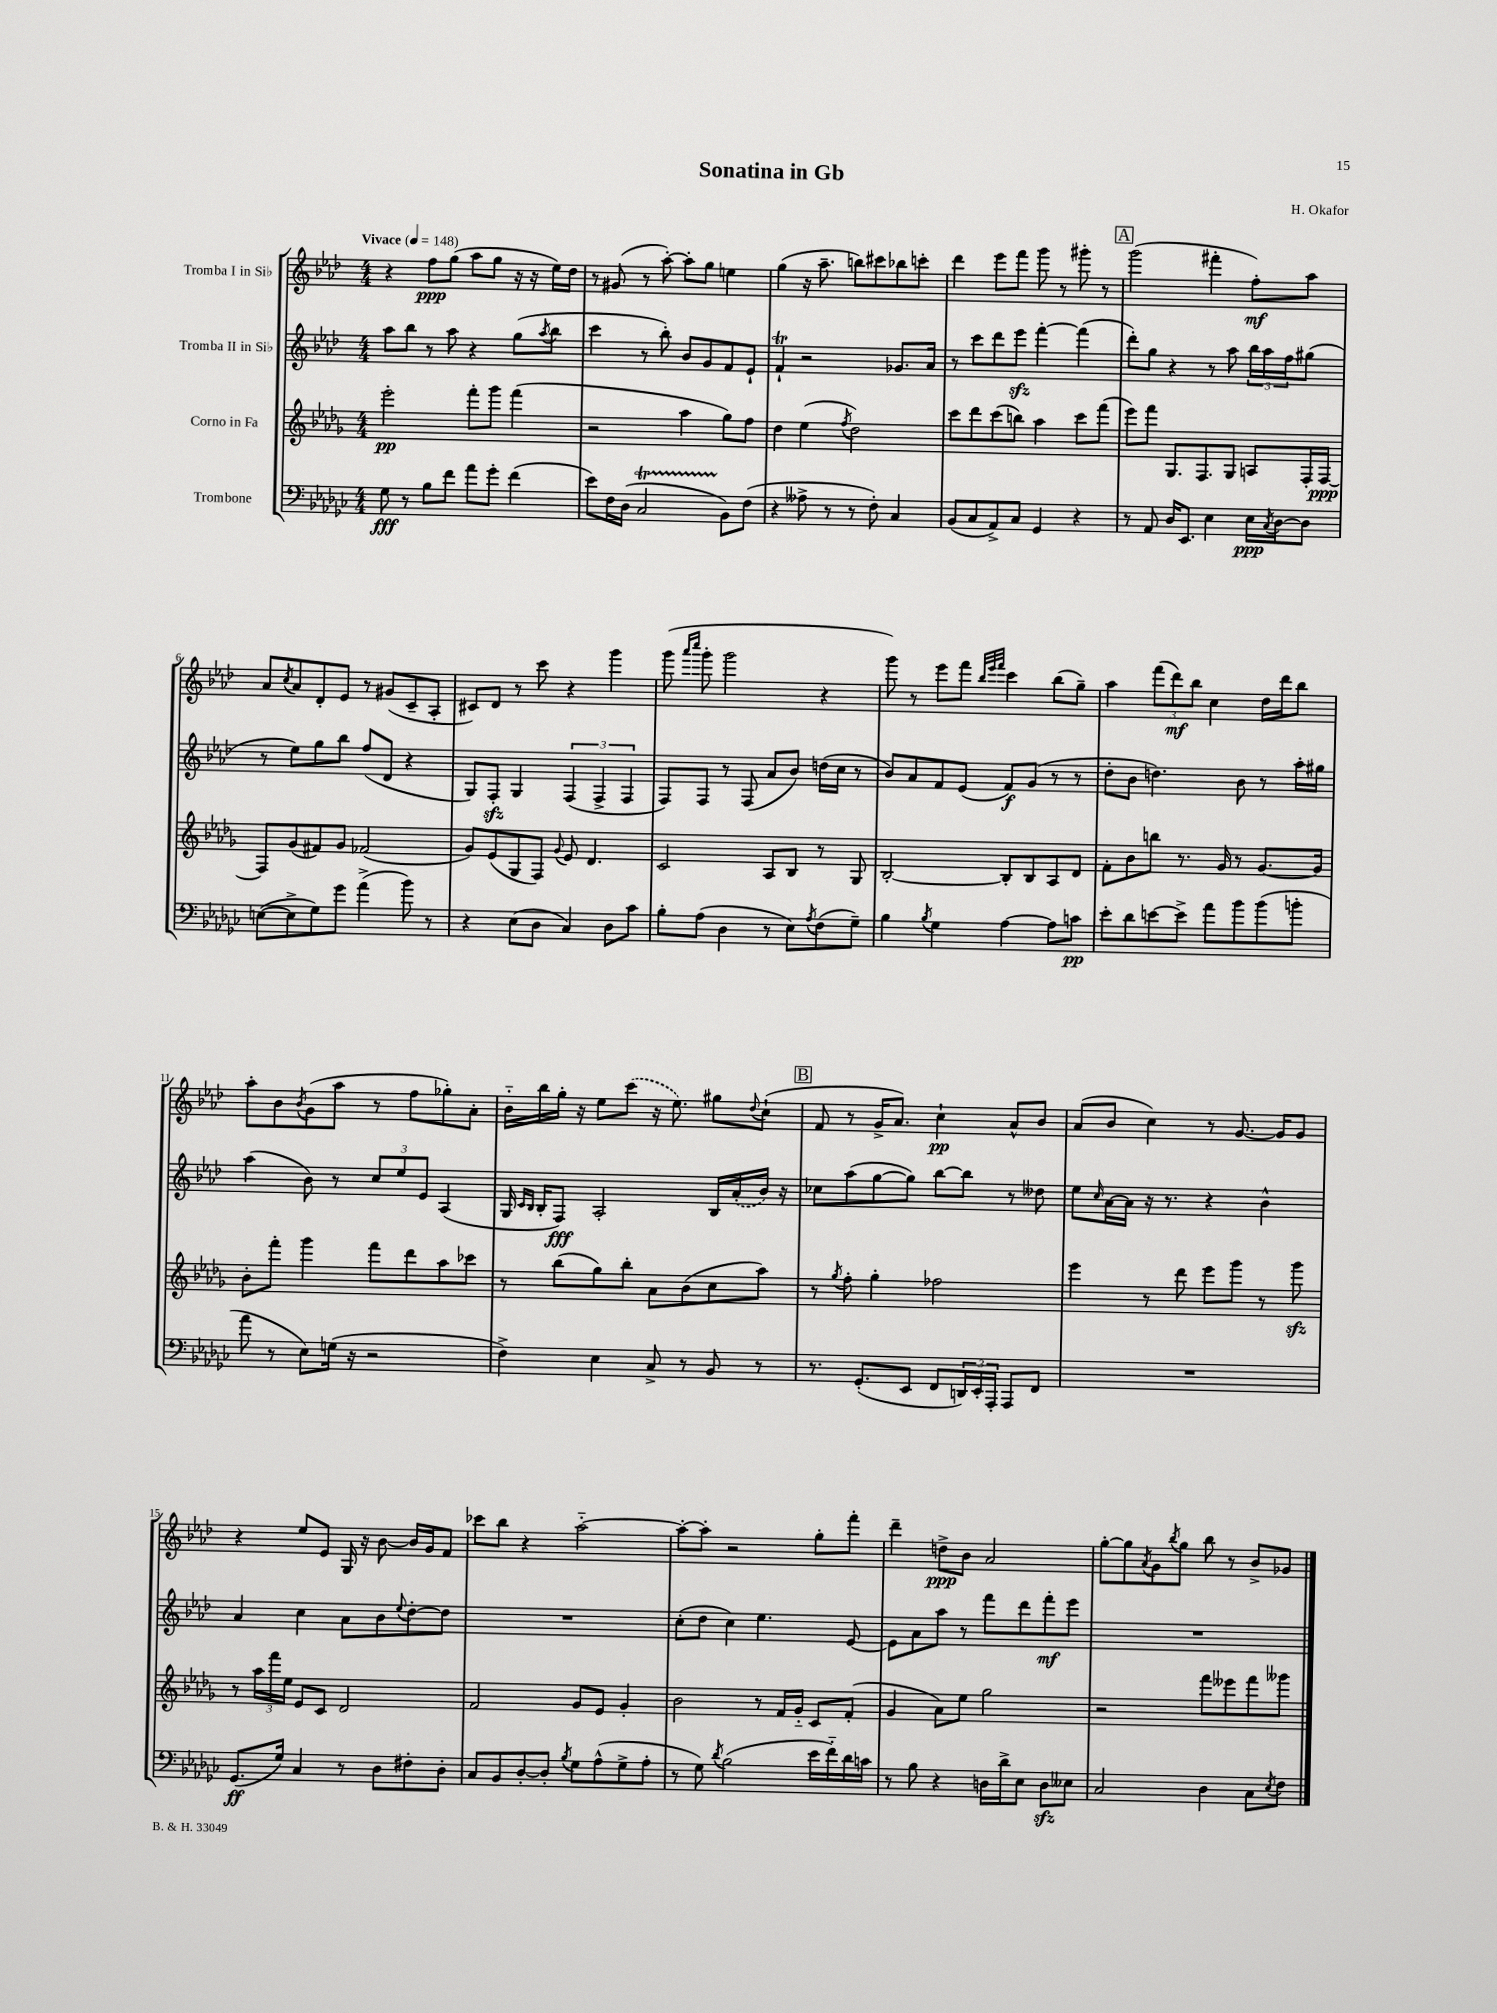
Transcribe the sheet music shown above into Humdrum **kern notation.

**kern	**dynam	**kern	**dynam	**kern	**dynam	**kern	**dynam
*part4	*part4	*part3	*part3	*part2	*part2	*part1	*part1
*staff4	*staff4	*staff3	*staff3	*staff2	*staff2	*staff1	*staff1
*I"Trombone	*	*I"Corno in Fa	*	*I"Tromba II in Si♭	*	*I"Tromba I in Si♭	*
*clefF4	*	*clefG2	*	*clefG2	*	*clefG2	*
*k[b-e-a-d-g-c-]	*	*k[b-e-a-d-g-]	*	*k[b-e-a-d-]	*	*k[b-e-a-d-]	*
*M4/4	*	*M4/4	*	*M4/4	*	*M4/4	*
*MM148	*	*MM148	*	*MM148	*	*MM148	*
=1	=1	=1	=1	=1	=1	=1	=1
!	!	!	!	!	!	!LO:TX:a:B:t=Vivace	!
8G-\	fff	2eee-'\	pp	8aa-\L	.	4r	.
8r	.	.	.	8bb-\J	.	.	.
8B-\L	.	.	.	8r	.	8ff\L	ppp
8f\J	.	.	.	8aa-\	.	(8gg\J	.
8a-\L	.	8fff'\L	.	4r	.	8aa-\L	.
8g-'\J	.	8ggg-\J	.	.	.	8gg\J	.
(4f\	.	(4fff\	.	(8gg\L	.	16r	.
.	.	.	.	.	.	16r	.
.	.	.	.	8qaa-/	.	.	.
.	.	.	.	8bb-\J	.	16ee-\LL)	.
.	.	.	.	.	.	16dd-\JJ	.
=2	=2	=2	=2	=2	=2	=2	=2
8e-\L)	.	2r	.	4ccc\	.	8r	.
16F\L	.	.	.	.	.	(8g#X/	.
(16D-\JJ	.	.	.	.	.	.	.
2C-T/	.	.	.	8r	.	8r	.
.	.	.	.	8bb-'\)	.	[8aa-'\)	.
.	.	4aa-\	.	8b-/L	.	8aa-'\L]	.
.	.	.	.	8g/	.	8gg\J	.
8BB-\L)	.	8gg-\L)	.	8f/	.	4een\	.
(8F\J	.	8ff\J	.	8e-`/J	.	.	.
=3	=3	=3	=3	=3	=3	=3	=3
4r	.	4dd-\	.	4fT`/	.	(4gg\	.
8A--X^\	.	(4ee-\	.	2r	.	16r	.
.	.	.	.	.	.	8.aa-~\	.
8r	.	.	.	.	.	.	.
.	.	8qff/	.	.	.	.	.
8r	.	2dd-\)	.	.	.	8bbn\L)	.
8F'\)	.	.	.	.	.	8ccc#X\	.
4C-/	.	.	.	8.g-X/L	.	8bb-X\	.
.	.	.	.	.	.	8cccn'\J	.
.	.	.	.	16a-/Jk	.	.	.
=4	=4	=4	=4	=4	=4	=4	=4
(8BB-/L	.	8ccc\L	.	8r	.	4ddd-\	.
8C-/	.	8ddd-\	.	8ccc\L	.	.	.
8AA-^/)	.	(8ccc\	.	8ddd-\	.	8eee-\L	.
8C-/J	.	8bbn\J)	.	8eee-zz\J	.	8fff\J	.
4GG-/	.	4aa-\	.	[4fff'\	.	8ggg\	.
.	.	.	.	.	.	8r	.
4r	.	8ccc\L	.	(4fff\]	.	8ggg#X'\	.
.	.	(8fff\J	.	.	.	8r	.
!!LO:REH:place=s1:t=A
=5	=5	=5	=5	=5	=5	=5	=5
8r	.	8eee-\L)	.	8ddd-'\L)	.	(2ggg\	.
8AA-/	.	8fff\J	.	8gg\J	.	.	.
16D-/KL	.	8.G-/L	.	4r	.	.	.
8.EE-/J	.	.	.	.	.	.	.
.	.	8.F/	.	.	.	.	.
4E-\	.	.	.	8r	.	4fff#X'\	.
.	.	8G-/J	.	8aa-\	.	.	.
16E-\LL	ppp	8An/L	.	24bb-\LL	.	8ff'\L)	mf
.	.	.	.	24aa-\	.	.	.
8qC-/	.	.	.	.	.	.	.
[16D-\J	.	.	.	.	.	.	.
.	.	.	.	24ff\J	.	.	.
8D-\J]	.	16F'/L	.	(8gg#X\J	.	8aa-\J	.
.	.	[16F/JJ	ppp	.	.	.	.
!!LO:LB:g=z
=6	=6	=6	=6	=6	=6	=6	=6
([8En\L	.	8F/L]	.	8r	.	8a-/L	.
.	.	.	.	.	.	8qcc/	.
8E^\]	.	(8g-/	.	8ee-\L)	.	8a-/	.
8G-\)	.	8f#X/)	.	8gg\	.	8d-'/	.
8g-\J	.	8g-/J	.	8bb-\J	.	8e-/J	.
(4a-^\	.	(2f-X/	.	(8ff/L	.	8r	.
.	.	.	.	8d-/J	.	(8g#X/L	.
8b-\)	.	.	.	4r	.	8c~/	.
8r	.	.	.	.	.	8A-'/J	.
=7	=7	=7	=7	=7	=7	=7	=7
4r	.	8g-/L)	.	8G/L)	.	8c#X/L)	.
.	.	(8e-/	.	8Fzz'/J	.	8d-/J	.
(8E-\L	.	8G-/	.	4G/	.	8r	.
8D-\J	.	8F/J)	.	.	.	8ccc\	.
.	.	8qqg-/	.	.	.	.	.
4C-/)	.	8e-/	.	(6F/	.	4r	.
.	.	4.d-/	.	.	.	.	.
.	.	.	.	6F^/	.	.	.
8D-\L	.	.	.	.	.	4ggg\	.
.	.	.	.	6F/	.	.	.
8c-\J	.	.	.	.	.	.	.
=8	=8	=8	=8	=8	=8	=8	=8
8B-'\L	.	2c/	.	8F/L)	.	(8ggg\	.
.	.	.	.	.	.	16qqaaa-/LL	.
.	.	.	.	.	.	16qqcccc/JJ	.
(8A-\J	.	.	.	8F/J	.	8ggg'\	.
4D-\	.	.	.	8r	.	2ggg\	.
.	.	.	.	(8F/	.	.	.
8r	.	8A-/L	.	8a-/L	.	.	.
8E-\L)	.	8B-/J	.	8b-/J)	.	.	.
8qA-/	.	.	.	.	.	.	.
(8F\	.	8r	.	(16ddn\LL	.	4r	.
.	.	.	.	16cc\JJ	.	.	.
8G-~\J)	.	8G-/	.	8r	.	.	.
=9	=9	=9	=9	=9	=9	=9	=9
4B-\	.	[2B-'/	.	8b-/L)	.	8ggg\)	.
.	.	.	.	8a-/	.	8r	.
8qB-/	.	.	.	.	.	.	.
4G-\	.	.	.	8f/	.	8eee-\L	.
.	.	.	.	(8e-/J	.	8fff\J	.
.	.	.	.	.	.	32qqbb-/LLL	.
.	.	.	.	.	.	32qqeee-/	.
.	.	.	.	.	.	32qqfff/JJJ	.
[4A-\	.	8B-'/L]	.	8f/L)	f	4ccc\	.
.	.	8B-/	.	(8g/J	.	.	.
8A-\L]	.	8A-/	.	8r	.	(8bb-\L	.
8cn\J	pp	8d-/J	.	8r	.	8gg~\J)	.
=10	=10	=10	=10	=10	=10	=10	=10
8e-'\L	.	8f'\L	.	8dd-'\L	.	4aa-\	.
8d-\	.	8b-\	.	8b-\J	.	.	.
[8en\	.	8bbn\J	.	4.ddn\)	.	(12fff\L	.
.	.	.	.	.	.	12ddd-\)	mf
8e^\J]	.	8.r	.	.	.	.	.
.	.	.	.	.	.	12bb-\J	.
8a-\L	.	.	.	.	.	4cc\	.
.	.	16g-/	.	.	.	.	.
8b-\	.	8r	.	8b-\	.	.	.
(8b-\	.	[8.g-/L	.	8r	.	16dd-\LL	.
.	.	.	.	.	.	16ddd-\J	.
8bn'\J	.	.	.	16aa-'\LL	.	8bb-\J	.
.	.	16g-/Jk]	.	16gg#X\JJ	.	.	.
!!LO:LB:g=z
=11	=11	=11	=11	=11	=11	=11	=11
8a-\	.	8b-'\L	.	(4aa-\	.	8aa-'\L	.
8r	.	8fff'\J	.	.	.	8b-\	.
.	.	.	.	.	.	8qb-/	.
8E-\L)	.	4ggg-\	.	8b-\)	.	(8g\	.
(16Gn\Jk	.	.	.	8r	.	8aa-\J	.
16r	.	.	.	.	.	.	.
2r	.	8fff\L	.	12cc/L	.	8r	.
.	.	.	.	12ee-/	.	.	.
.	.	8ddd-\	.	.	.	8ff\L	.
.	.	.	.	12e-/J	.	.	.
.	.	8aa-\	.	(4A-/	.	8gg-X'\)	.
.	.	8ccc-X\J	.	.	.	8a-'\J	.
=12	=12	=12	=12	=12	=12	=12	=12
4F^\)	.	8r	.	16G/	.	16b-\LL	.
.	.	.	.	16qqc/LL	.	.	.
.	.	.	.	16qqB-/JJ	.	.	.
.	.	.	.	16B-'/KL	.	16bb-\	.
.	.	(8bb-\L	.	8F/J)	fff	16gg'\JJ	.
.	.	.	.	.	.	16r	.
4E-\	.	8gg-\)	.	2A-'/	.	8ee-\L	.
.	.	8bb-'\J	.	.	.	(8ccc\J	.
8C-^/	.	8a-\L	.	.	.	16r	.
.	.	.	.	.	.	8.ee-\)	.
8r	.	(8b-\	.	.	.	.	.
8BB-/	.	8cc\	.	16B-/LL	.	8gg#X\L	.
.	.	.	.	(16a-'/	.	.	.
.	.	.	.	.	.	8qqdd-/	.
8r	.	8aa-\J)	.	16b-/JJ)	.	(8cc`\J	.
.	.	.	.	16r	.	.	.
!!LO:REH:place=s1:t=B
=13	=13	=13	=13	=13	=13	=13	=13
8.r	.	8r	.	8cc-X\L	.	8f/	.
.	.	8qgg-/	.	.	.	.	.
.	.	8ff'\	.	(8aa-\	.	8r	.
(8.GG-'/L	.	.	.	.	.	.	.
.	.	4gg-'\	.	[8gg\	.	16g^/KL	.
.	.	.	.	.	.	8.a-/J)	.
8EE-/J	.	.	.	8gg\J])	.	.	.
8FF/L	.	2ff-X\	.	[8bb-\L	.	4cc`\	pp
24DDn/L)	.	.	.	8bb-\J]	.	.	.
24EE-'/	.	.	.	.	.	.	.
24AAA-'/JJ	.	.	.	.	.	.	.
8AAA-/L	.	.	.	8r	.	8a-^^/L	.
8FF/J	.	.	.	8dd--X\	.	8b-/J	.
=14	=14	=14	=14	=14	=14	=14	=14
1r	.	4eee-\	.	8ee-\L	.	(8a-/L	.
.	.	.	.	16qqcc/	.	.	.
.	.	.	.	[16a-\L	.	8b-/J	.
.	.	.	.	16a-\JJ]	.	.	.
.	.	8r	.	16r	.	4cc\)	.
.	.	.	.	8.r	.	.	.
.	.	8ddd-\	.	.	.	.	.
.	.	8eee-\L	.	4r	.	8r	.
.	.	8ggg-\J	.	.	.	[8.g/	.
.	.	8r	.	4b-^^\	.	.	.
.	.	.	.	.	.	16g/KL]	.
.	.	8ggg-zz\	.	.	.	8g/J	.
!!LO:LB:g=z
=15	=15	=15	=15	=15	=15	=15	=15
(8.GG-/L	ff	8r	.	4a-/	.	4r	.
.	.	24aa-\LL	.	.	.	.	.
.	.	24fff\	.	.	.	.	.
16G-/Jk)	.	.	.	.	.	.	.
.	.	24ee-\JJ	.	.	.	.	.
4C-/	.	8e-/L	.	4cc\	.	8ee-/L	.
.	.	8c/J	.	.	.	8e-/J	.
8r	.	2d-/	.	8a-\L	.	16G/	.
.	.	.	.	.	.	16r	.
8D-\L	.	.	.	8b-\	.	[8b-\	.
.	.	.	.	8qqee-/	.	.	.
8F#X'\	.	.	.	[8dd-'\	.	16b-/LL]	.
.	.	.	.	.	.	16g/J	.
8D-'\J	.	.	.	8dd-\J]	.	8f/J	.
=16	=16	=16	=16	=16	=16	=16	=16
8C-/L	.	2f/	.	1r	.	8ccc-X\L	.
8BB-/	.	.	.	.	.	8bb-\J	.
[8D-'/	.	.	.	.	.	4r	.
8D-'/J]	.	.	.	.	.	.	.
8qB-/	.	.	.	.	.	.	.
8G-\L	.	8g-/L	.	.	.	[2aa-\	.
(8A-^^\	.	8e-/J	.	.	.	.	.
8G-^\	.	4g-'/	.	.	.	.	.
8A-'\J	.	.	.	.	.	.	.
=17	=17	=17	=17	=17	=17	=17	=17
8r	.	2b-\	.	(8cc'\L	.	8aa-'\L_	.
8G-\)	.	.	.	8dd-\J	.	8aa-'\J]	.
8qd-/	.	.	.	.	.	.	.
(2B-\	.	.	.	4cc\)	.	2r	.
.	.	8r	.	4.ee-\	.	.	.
.	.	16f/LL	.	.	.	.	.
.	.	16g-/JJ	.	.	.	.	.
16e-\LL	.	8c/L	.	.	.	8gg'\L	.
16f\)	.	.	.	.	.	.	.
16d-\	.	(8f'/J	.	[8e-/	.	8fff'\J	.
16cn\JJ	.	.	.	.	.	.	.
=18	=18	=18	=18	=18	=18	=18	=18
8r	.	4g-/	.	8e-\L]	.	4ddd-~\	.
8B-\	.	.	.	8a-\	.	.	.
4r	.	8a-\L)	.	8aa-\J	.	8ddn^\L	ppp
.	.	8ee-\J	.	8r	.	8b-\J	.
16Dn\LL	.	2gg-\	.	8fff\L	.	2a-/	.
16d-^\J	.	.	.	.	.	.	.
8E-\J	.	.	.	8ddd-\	.	.	.
8Dzz\L	.	.	.	8fff'\	mf	.	.
8E--X\J	.	.	.	8eee-\J	.	.	.
=19	=19	=19	=19	=19	=19	=19	=19
2C-/	.	2r	.	1r	.	[8gg'\L	.
.	.	.	.	.	.	8gg\]	.
.	.	.	.	.	.	8qa-/	.
.	.	.	.	.	.	8g\	.
.	.	.	.	.	.	8qbb-/	.
.	.	.	.	.	.	8gg\J	.
4D-\	.	8fff\L	.	.	.	8bb-\	.
.	.	8eee--X\	.	.	.	8r	.
8C-\L	.	8fff\	.	.	.	8b-^/L	.
8qE-/	.	.	.	.	.	.	.
8F\J	.	8ggg--X\J	.	.	.	8g-X/J	.
==	==	==	==	==	==	==	==
*-	*-	*-	*-	*-	*-	*-	*-
